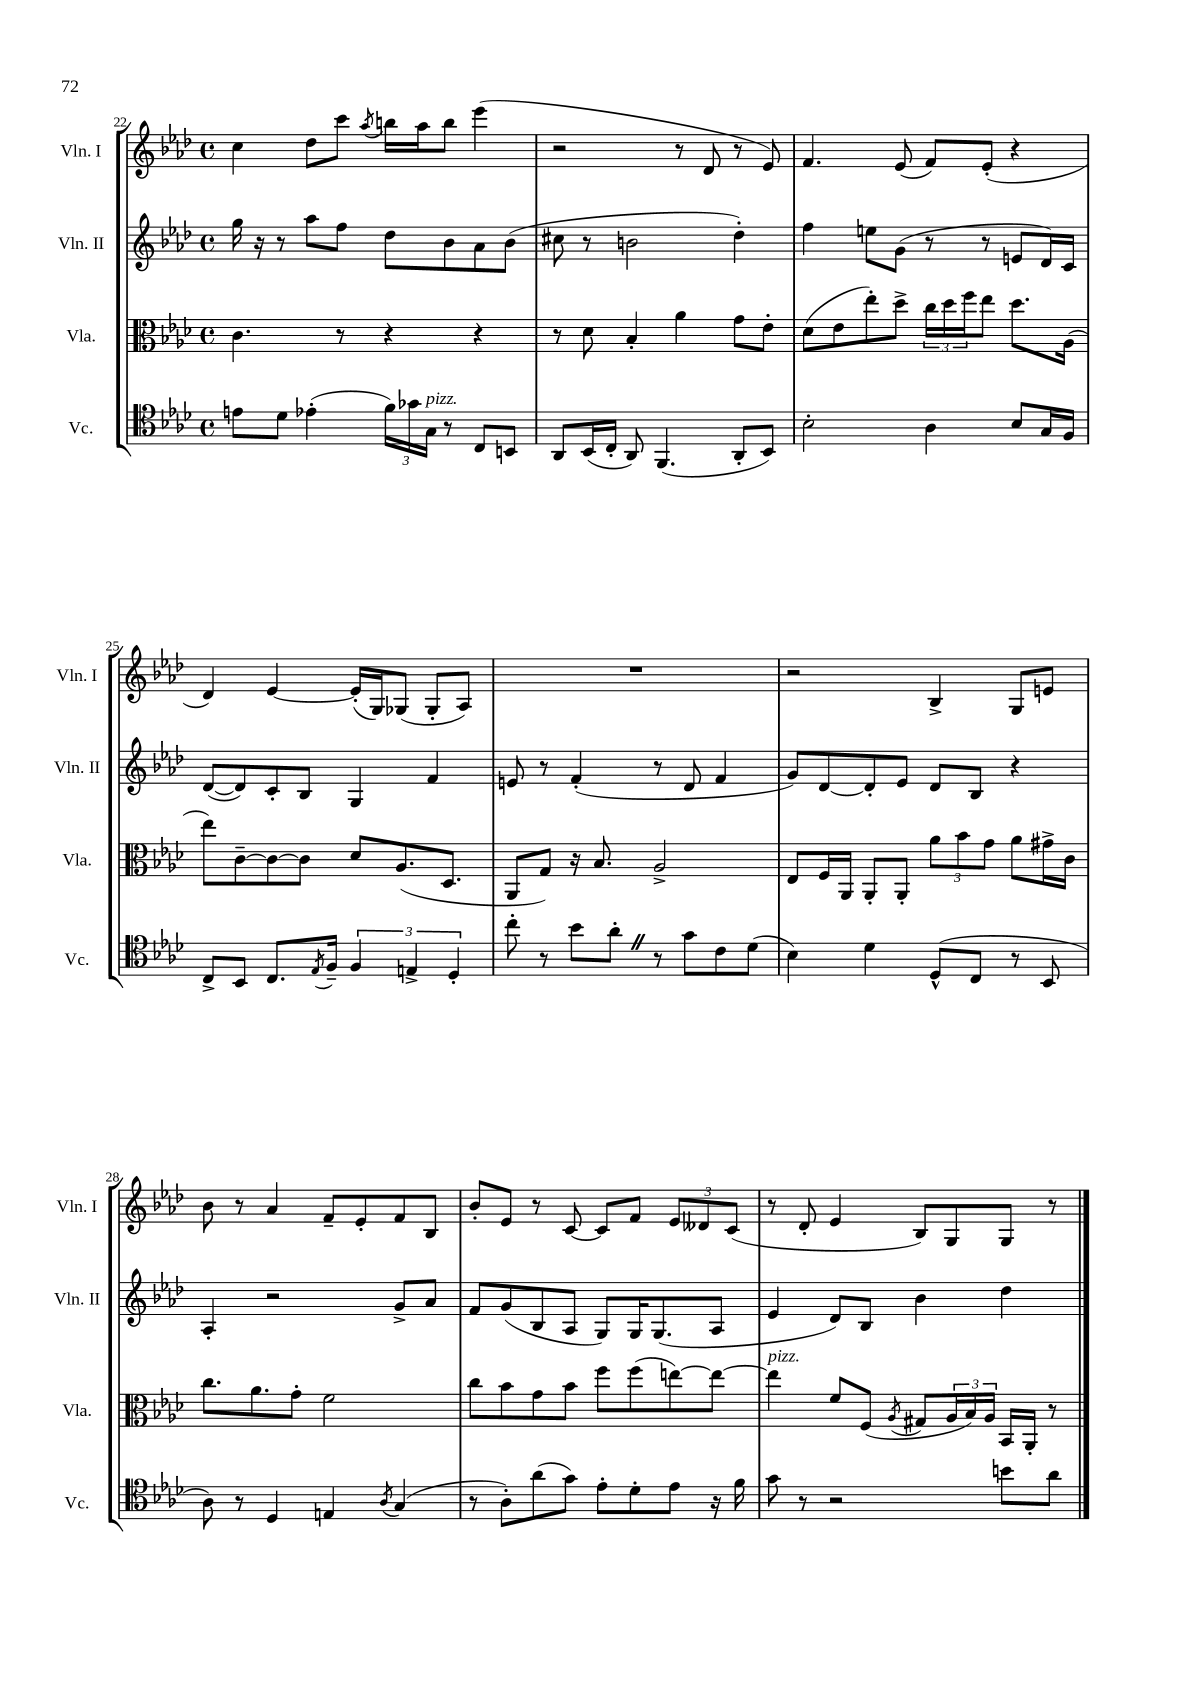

**kern	**kern	**kern	**kern
*staff4	*staff3	*staff2	*staff1
*clefC4	*clefC3	*clefG2	*clefG2
*k[b-e-a-d-]	*k[b-e-a-d-]	*k[b-e-a-d-]	*k[b-e-a-d-]
*M4/4	*M4/4	*M4/4	*M4/4
*met(c)	*met(c)	*met(c)	*met(c)
8e	4.c	16gg	4cc
.	.	16r	.
8d-	.	8r	.
(4e-'	.	8aa-	8dd-
.	8r	8ff	8ccc
.	.	.	8qaa-
24f)	4r	8dd-	16bb
24g-	.	.	.
.	.	.	16aa-
24G	.	.	.
8r	.	8b-	8bb
8C	4r	8a-	(4eee-
8BB	.	(8b-	.
=	=	=	=
8AA-	8r	8cc#	2r
(16BB-	8d-	8r	.
16C'	.	.	.
8AA-)	4B-'	2b	.
(4.FF	.	.	.
.	4a-	.	8r
.	.	.	8d-
8AA-'	8g	4dd-')	8r
8BB-)	8e-'	.	8e-)
=	=	=	=
2B-'	(8d-	4ff	4.f
.	8e-	.	.
.	8ee-')	8ee	.
.	8dd-^	(8g	(8e-
4A-	24cc	8r	8f)
.	24dd-	.	.
.	24ff	.	.
.	8ee-	8r	(8e-'
8B-	8.dd-	8e	4r
16G	.	16d-)	.
16F	(16A-	16c	.
=	=	=	=
8C^	8ee-)	([8d-	4d-)
8BB-	[8c~	8d-])	.
8.C	8c_	8c'	[4e-
.	8c]	8B-	.
8qE-	.	.	.
16F~	.	.	.
6F	8d-	4G	(16e-']
.	.	.	16G)
.	(8.A-	.	(8G-
6E^	.	.	.
.	.	4f	8G-'
.	8.D-	.	.
6D-'	.	.	.
.	.	.	8A-)
=	=	=	=
8cc'	8AA-	8e	1r
8r	8G)	8r	.
8b-	16r	(4f'	.
.	8.B-	.	.
8a-'	.	.	.
8r	2A-^	8r	.
8g	.	8d-	.
8c	.	4f	.
(8d-	.	.	.
=	=	=	=
4B-)	8E-	8g)	2r
.	16F	[8d-	.
.	16AA-	.	.
4d-	8AA-'	8d-']	.
.	8AA-'	8e-	.
(8D-^^	12a-	8d-	4B-^
.	12b-	.	.
8C	.	8B-	.
.	12g	.	.
8r	8a-	4r	8G
8BB-	16g#^	.	8e
.	16c	.	.
=	=	=	=
8A-)	8.cc	4A-'	8b-
8r	.	.	8r
.	8.a-	.	.
4D-	.	2r	4a-
.	8g'	.	.
4E	2f	.	8f~
.	.	.	8e-'
8qA-	.	.	.
(4G	.	8g^	8f
.	.	8a-	8B-
=	=	=	=
8r	8cc	8f	8b-'
8A-')	8b-	(8g	8e-
(8a-	8g	8B-	8r
8g)	8b-	8A-	[8c
8e-'	8ff	8G)	8c]
8d-'	(8ff	16G	8f
.	.	(8.G	.
8e-	[8ee)	.	12e-
.	.	.	12d--
16r	8ee_	8A-	.
.	.	.	(12c
16f	.	.	.
=	=	=	=
8g	4ee]	4e-	8r
8r	.	.	8d-'
2r	8f	8d-)	4e-
.	(8F	8B-	.
.	8qA-	.	.
.	8G#	4b-	8B-)
.	24A-	.	8G
.	24B-)	.	.
.	24A-	.	.
8b	16BB-	4dd-	8G
.	16AA-'	.	.
8a-	8r	.	8r
==	==	==	==
*-	*-	*-	*-
